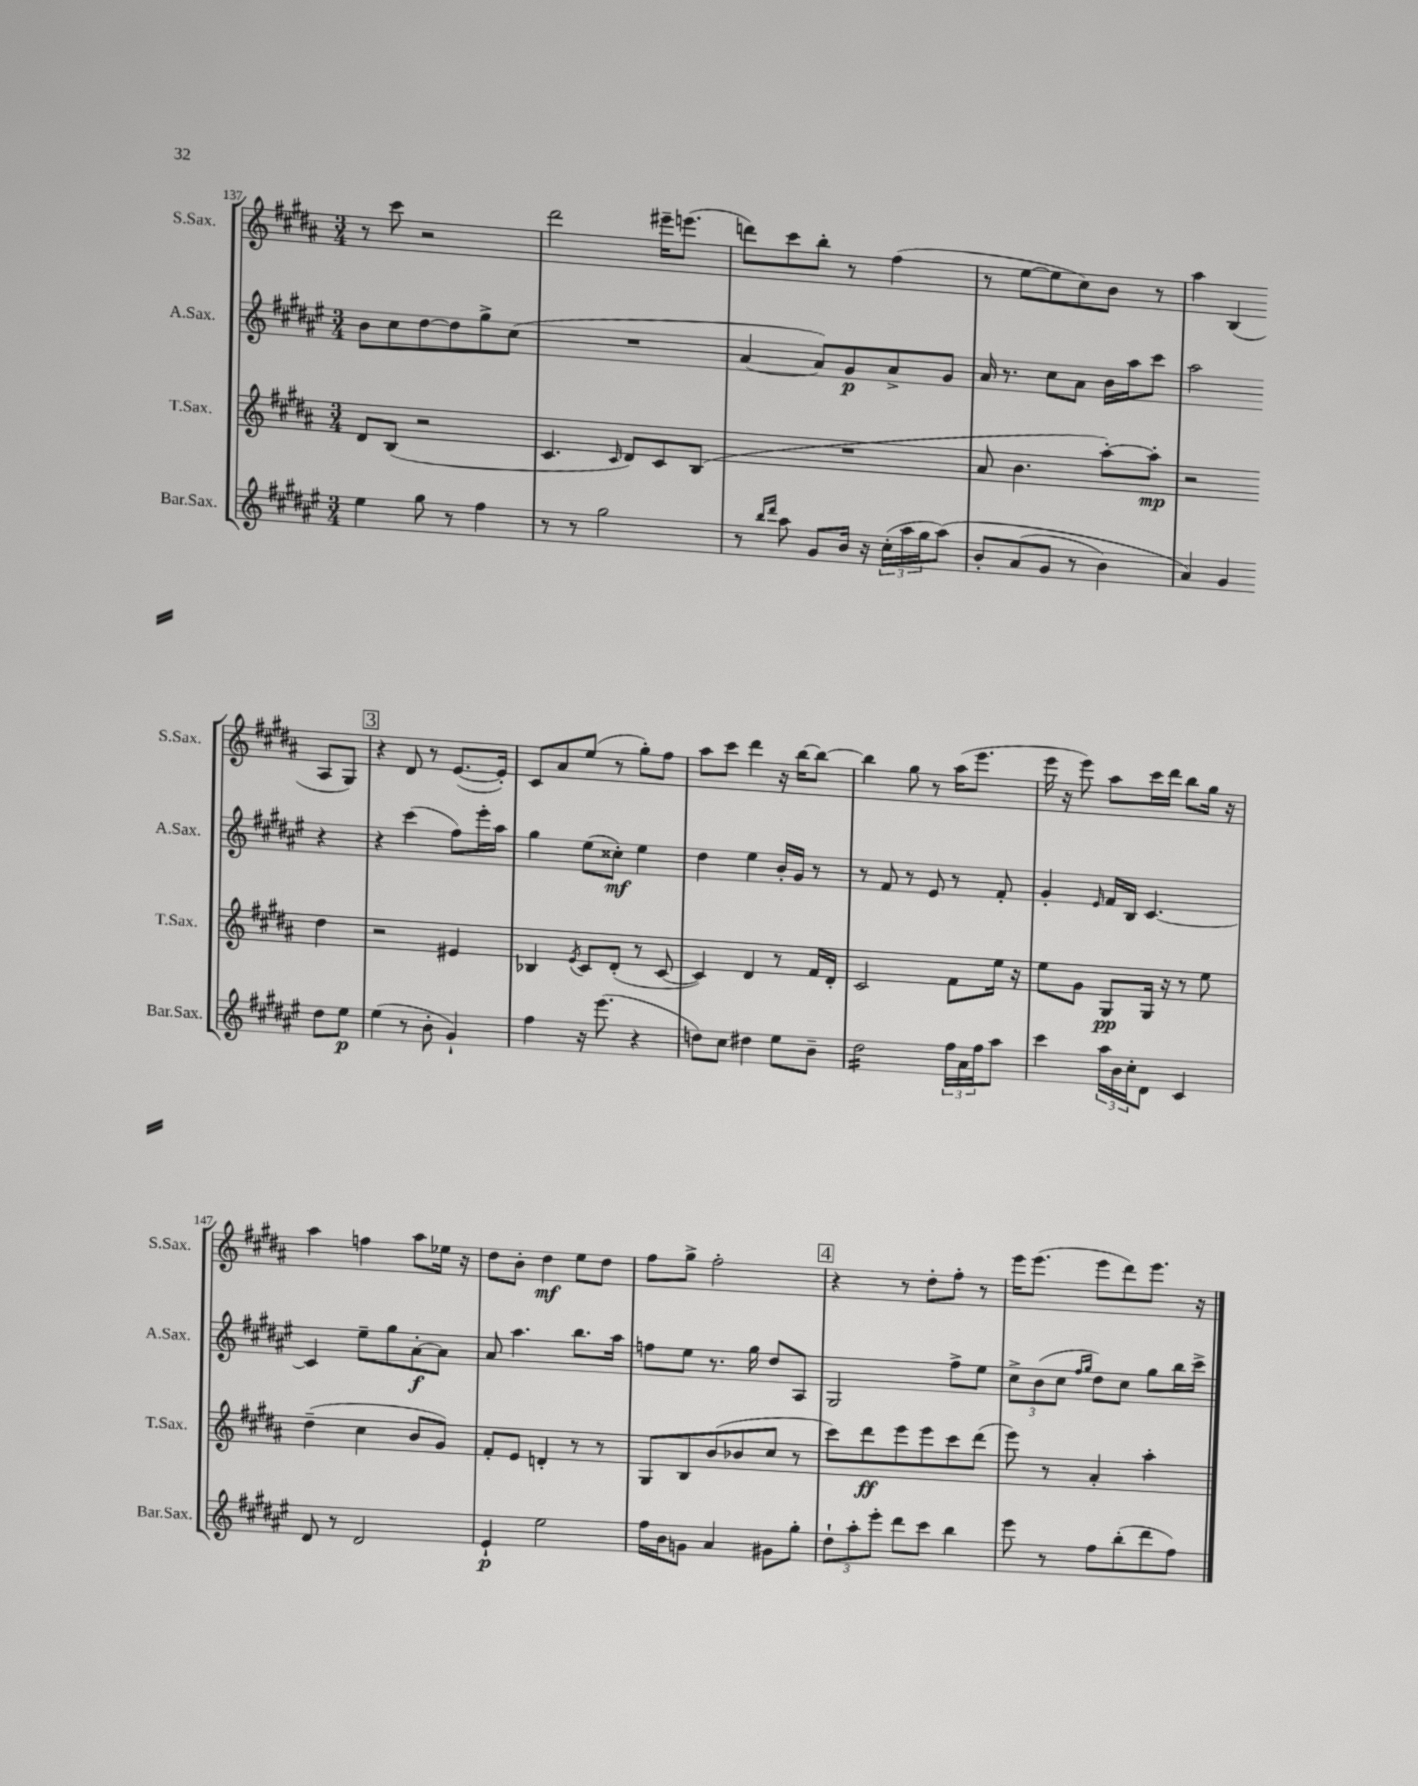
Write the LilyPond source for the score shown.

<<
\new StaffGroup <<
\new Staff = "s0" \with { instrumentName = "S.Sax." shortInstrumentName = "S.Sax." } {
    \clef treble \key b \major \numericTimeSignature \time 3/4
    r8 cis'''8 r2 |
    dis'''2 eis'''16-- e'''8.( |
    d'''8) cis'''8 b''8-. r8 fis''4( |
    r8 e''8~ e''8 cis''8) b'8 r8 |
    ais''4 b4( ais8 gis8) |
    \mark \markup { \box "3" } r4 dis'8 r8 e'8.~( e'16-.) |
    cis'8 ais'8 e''8( r8 gis''8-.) fis''8 |
    ais''8 cis'''8 dis'''4 r16 b''16~ b''8~ |
    b''4 gis''8 r8 ais''16( e'''8. |
    e'''16 r16 e'''8) ais''8 cis'''16 dis'''16 b''8 gis''16 r16 |
    ais''4 f''4 ais''8 ees''16 r16 |
    dis''8 b'8-. dis''4\mf e''8 dis''8 |
    fis''8 gis''8-> fis''2-. |
    \mark \markup { \box "4" } r4 r8 dis''8-. fis''8-. r8 |
    e'''16 e'''8.( e'''8 dis'''8) e'''8. r16 \bar "|." |
}
\new Staff = "s1" \with { instrumentName = "A.Sax." shortInstrumentName = "A.Sax." } {
    \clef treble \key fis \major \numericTimeSignature \time 3/4
    b'8 cis''8 dis''8~ dis''8 gis''8-> cis''8( |
    R2. |
    ais'4~ ais'8) gis'8\p ais'8-> gis'8 |
    ais'16 r8. cis''8 ais'8 b'16 ais''16 cis'''8 |
    ais''2 r4 |
    \mark \markup { \box "3" } r4 cis'''4( fis''8) eis'''16-. ais''16 |
    gis''4 eis''8( cisis''8-.\mf) eis''4 |
    dis''4 eis''4 b'16-. gis'16 r8 |
    r8 fis'8 r8 eis'8 r8 fis'8-. |
    gis'4-. \grace { eis'16 } fis'16 b16 cis'4.~ |
    cis'4 eis''8-- gis''8 ais'8~-.\f ais'8 |
    ais'8 ais''4. b''8. ais''16 |
    f''8 eis''8 r8. gis''16 dis''8 ais8 |
    \mark \markup { \box "4" } gis2 fis''8-> eis''8 |
    \tuplet 3/2 { cis''8-> b'8( cis''8 } \grace { fis''16 gis''16 } dis''8) cis''8 gis''8 b''16 cis'''16-> \bar "|." |
}
\new Staff = "s2" \with { instrumentName = "T.Sax." shortInstrumentName = "T.Sax." } {
    \clef treble \key b \major \numericTimeSignature \time 3/4
    dis'8 b8( r2 |
    cis'4. \grace { cis'16 } dis'8) cis'8 b8( |
    R2. |
    ais'8 b'4. ais''8~-.) ais''8-.\mp |
    r2 dis''4 |
    \mark \markup { \box "3" } r2 eis'4 |
    bes4 \acciaccatura { e'8 } cis'8 dis'8-.( r8 cis'8~ |
    cis'4) dis'4 r8 fis'16 dis'16-. |
    cis'2 fis'8 e''16 r16 |
    e''8 gis'8 gis8\pp gis16 r16 r8 e''8 |
    dis''4--( cis''4 b'8 gis'8) |
    fis'8-. e'8 d'4-. r8 r8 |
    gis8 b8 b'8( bes'8 cis''8 r8 |
    \mark \markup { \box "4" } cis'''8) dis'''8\ff e'''8 e'''8 cis'''8 dis'''8( |
    e'''8) r8 ais'4-. ais''4-. \bar "|." |
}
\new Staff = "s3" \with { instrumentName = "Bar.Sax." shortInstrumentName = "Bar.Sax." } {
    \clef treble \key fis \major \numericTimeSignature \time 3/4
    eis''4 gis''8 r8 fis''4 |
    r8 r8 gis''2 |
    r8 \grace { b''16 dis'''16 } ais''8 gis'8 b'16 r16 \tuplet 3/2 { cis''16-.( ais''16 gis''16 } ais''8)\( |
    b'8-. ais'8( gis'8 r8 b'4) |
    ais'4\) gis'4 dis''8 eis''8\p |
    \mark \markup { \box "3" } eis''4( r8 b'8-. gis'4-!) |
    fis''4 r16 eis'''8.( r4 |
    d''8) cis''8 dis''4 eis''8 b'8-- |
    dis''2:16 \tuplet 3/2 { fis''16 ais'16 fis''16 } ais''8 |
    cis'''4 \tuplet 3/2 { ais''16 b'16 cis''16-. } dis'8 cis'4 |
    dis'8 r8 dis'2 |
    eis'4-!\p eis''2 |
    fis''16 b'16 g'8 ais'4 gis'8 gis''8-. |
    \mark \markup { \box "4" } \tuplet 3/2 { dis''8-! ais''8-. eis'''8-. } dis'''8 cis'''8 b''4 |
    eis'''8 r8 fis''8 b''8-.( dis'''8 fis''8) \bar "|." |
}
>>
>>
\layout { \context { \Score currentBarNumber = #137 } }
